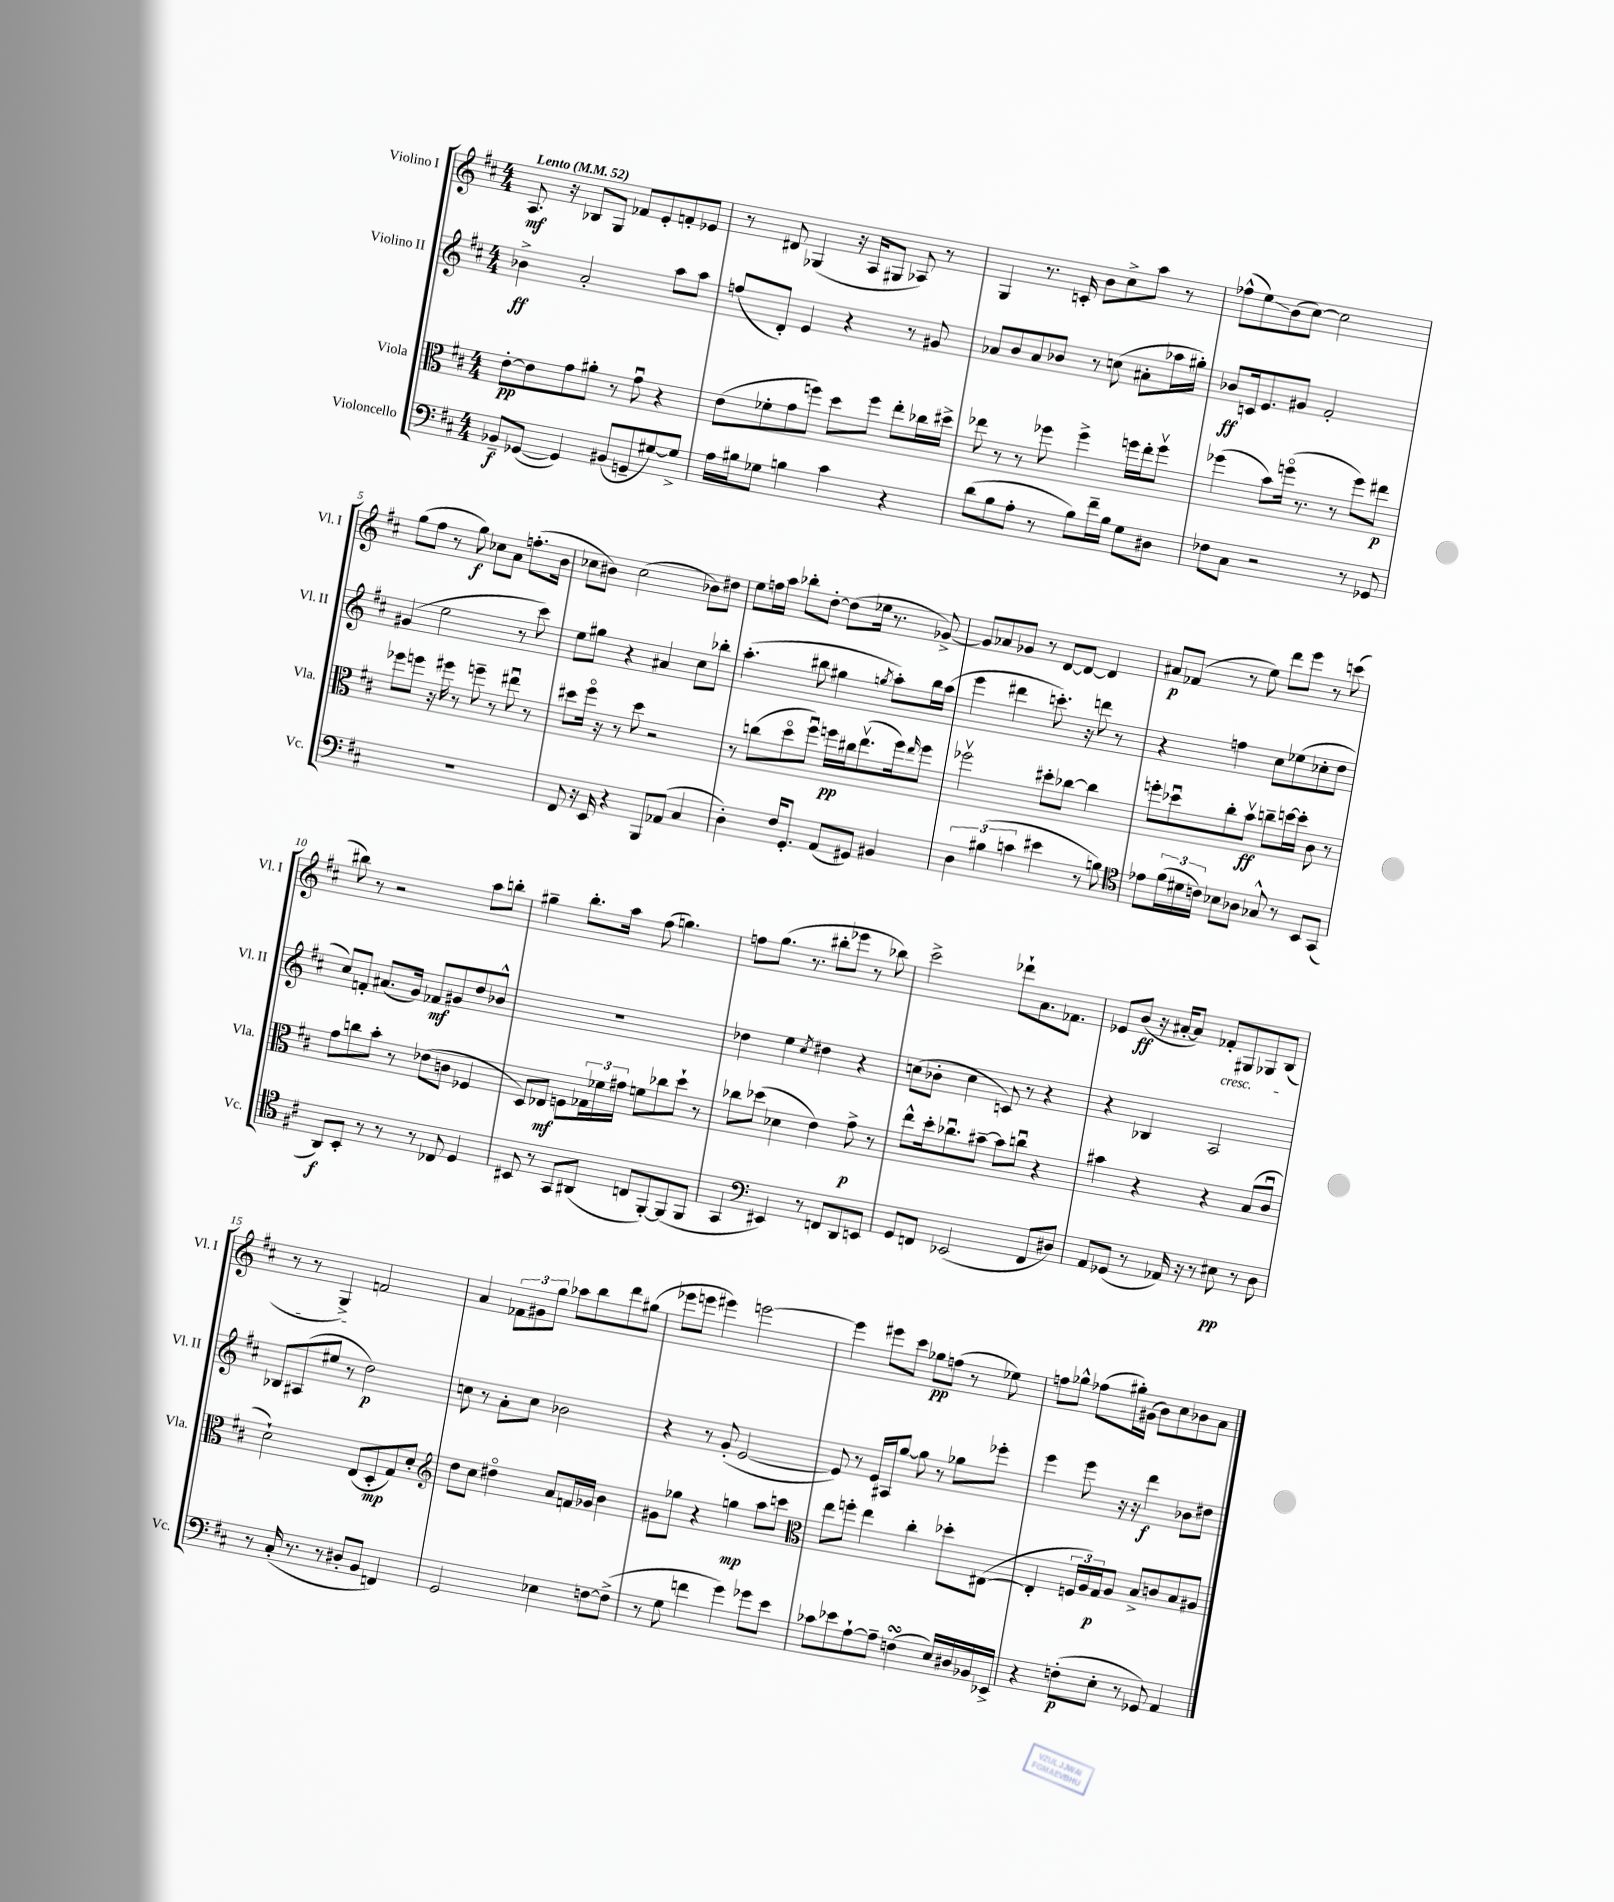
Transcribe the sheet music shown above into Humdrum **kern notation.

**kern	**kern	**kern	**kern
*staff4	*staff3	*staff2	*staff1
*clefF4	*clefC3	*clefG2	*clefG2
*k[f#c#]	*k[f#c#]	*k[f#c#]	*k[f#c#]
*M4/4	*M4/4	*M4/4	*M4/4
*MM52	*MM52	*MM52	*MM52
8BB-~	[8e'	4b-^	8.A
([8GG-	8e]	.	.
.	.	.	16r
4GG-])	8g	2a'	8B-
.	8a#'	.	8G
(8BB#	8r	.	8f-
8GG~	8gu	.	8e'
[8G#)	4r	8aa	8f'
8G#^]	.	8aa	8e-
=	=	=	=
16A	(8e	(8ff	8r
16B#	.	.	.
8G-	8f-'	8d')	8d#
4B	8g	4e	(4G-
.	8ff)	.	.
4c#	8dd	4r	16r
.	.	.	16A
.	8ff	.	8G#
4r	8ee'	8r	8A-)
.	16cc-	8g#	8r
.	16dd#^	.	.
=	=	=	=
(8d	8ee-	8a-	4G
8B	8r	8b	.
8A'	8r	8a-	8.r
8r	8ff-	8b-	.
.	.	.	16c'
8B)	4ff-^	8r	8b
16f#~	.	(8cc	8cc#^
16B	.	.	.
8G	16ff	8a#'	8aa
.	16ee-'	.	.
8D#	8ffv	16aa-	8r
.	.	16gg#')	.
=	=	=	=
8F-	(4ff-	8b-	(8ff-^^
8C#	.	16c	8ee)
.	.	8.e	.
2r	8b)	.	(8b
.	(16ffo	8g#	[8cc#)
.	8.r	.	.
.	.	2f#'	2cc#]
.	8r	.	.
8r	8ff)	.	.
8GG-	8ee#	.	.
=	=	=	=
1r	8ff-	(4g#	(8gg
.	8ff	.	8ff#
.	16r	2ee	8r
.	16ff#	.	.
.	8r	.	8gg)
.	8ff~	.	8cc-
.	8r	.	8a
.	8ee#u	8r	(8.ff'
.	8r	8ccc#)	.
.	.	.	16b
=	=	=	=
8FF#	8dd#	8ee	8cc-
16r	16ff#o	8gg#	8b#)
16EE	16r	.	.
4r	8r	4r	(2cc-
.	8dd#	.	.
8BBB	2r	4a#	.
(8AA-	.	.	.
4C#	.	8cc#	8b-)
.	.	8bb-'	8dd#
=	=	=	=
4D')	8r	(4.aa'	8ee
.	(8cc	.	16ff
.	.	.	16aa
16F#	8ddo	.	8bb-'
8.GG'	.	.	.
.	8ff#u)	8bb#	[8dd'
(8AA	16ff	4gg#	(8dd]
.	16cc#	.	.
8GG#)	(8.eev	.	16ee-
.	.	.	8.r
.	.	8qgg	.
4BB#	.	8aa')	.
.	16ff)	.	.
.	16qqee	.	.
.	8ff	16bb#	[8g-^)
.	.	(16aa	.
=	=	=	=
6D	2ff-v	4eee	8g-]
.	.	.	8a-
(6B#	.	.	.
.	.	4ddd#	8g-
6c	.	.	.
.	.	.	8r
4e#	8dd#'	8.ccc')	[8d
.	[8cc-	.	8d_
.	.	16r	.
8r	4cc-]	8ddd	4d]
8B)	.	8r	.
=	=	=	=
*clefC4	*	*	*
8e-	8ff'	4r	8a#
(24f#	8dd-u	.	(8f-
24d#	.	.	.
24c)	.	.	.
8B-	8cc#'	4ff	8r
8A-	8bv	.	8ee)
8G-^^	8cc~	8cc#	8ddd
8r	[16dd	(8ee-	8eee
.	16dd']	.	.
8BB	8c#	8cc-'	8r
(8GG	8r	8dd	(8ccc
=	=	=	=
8AA)	8g	8cc#)	8bb#)
8BB'	8cc	8f'	8r
8r	8b'	(8.a#	2r
8r	8r	.	.
.	.	16g)	.
8r	(8e-	8f-	.
8C-	8c	8g#	.
4D	4F-	8dd	8aa
.	.	8b-^^	8bb'
=	=	=	=
8BB#	8D)	1r	4gg#~
8r	8E-	.	.
8GG	8F	.	8.bb'
(8AA#	24G-	.	.
.	24f-	.	.
.	.	.	16aa
.	24g#	.	.
8C	8f	.	(8ff#
[8FF#')	8cc-	.	4.gg)
(8FF#]	8dd`	.	.
8FF#	8r	.	.
=	=	=	=
4GG	8cc-	4dd-	8ff
.	(8dd-	.	(8.gg
*clefF4	*	*	*
4EE#)	4d-	4ee	.
.	.	.	8.r
.	.	8qcc#	.
8r	4e)	4dd#	8bb#'
8FF	.	.	8eee-
8DD	8g^	4r	8r
8EE	8r	.	8bb-)
=	=	=	=
8GG	8ee^^	(8cc	2ccc#^
8FF	16dd'	8b-'	.
.	8.cc-u	.	.
(2EE-	.	4cc	.
.	[8b#~	.	.
.	8b#]	8c)	8ddd-`
.	8ccu	8r	8.a
8FF	4r	4r	.
.	.	.	8.f-
8D#)	.	.	.
=	=	=	=
8AA	4b#	4r	8e-
(8GG-	.	.	(8b
8r	4r	4B-	16r
.	.	.	[16a#'
16AA-)	.	.	8a#])
16r	.	.	.
8r	4r	2A	8f-'
8E#	.	.	8G#
8r	(8B	.	8G-
8D	8c#u	.	(8B
=	=	=	=
8r	2d`)	8B-	8r
(16C#'	.	(8A#	8r
8.r	.	.	.
.	.	8ee#	4G^)
8r	.	8r	.
8D#'	(8E	2dd)	2f
8BB	8D'	.	.
4FF)	8G)	.	.
.	8d'	.	.
=	=	=	=
*	*clefG2	*	*
2GG	8dd	8cc	4a
.	8cc#	8r	.
.	4dd#o	8a'	12f-
.	.	.	12g#
.	.	8cc	.
.	.	.	12gg
4E-	8a	2b-	8aa-
.	16f	.	8bb
.	16g-	.	.
[8F	4b	.	8ddd
(8F^]	.	.	(8gg#
=	=	=	=
8r	8g#	4r	8eee-
8G	8gg-	.	8eee
4f	4r	8r	4eee#)
.	.	(8g'	.
4g)	4gg	[2e	[2eee
8g-	8aa	.	.
8e	8ccc	.	.
=	=	=	=
*	*clefC3	*	*
8c-	8ee	8e])	4eee]
8e-	8ff'	8r	.
[8A`	4ee	16e	8eee#
.	.	16A#	.
8A~]	.	[8gg	8ccc#
(4F	4cc#'	8gg]	8gg-
.	.	8r	(8ff
16E)	8dd-'	8gg-	8r
16D#	.	.	.
16BB-	([8E#	8eee-'	8ee-)
16EE-^	.	.	.
=	=	=	=
4r	4E#']	4eee	8ff
.	.	.	8gg-^^
(8F'	24F	8eee	(8ff-
.	24A)	.	.
.	24G	.	.
8E'	8A	16r	16gg#')
.	.	16r	(16g#
8r	8B^	4ddd	8b)
8GG-)	8c	.	8cc#
4AA	8B	8b-	8b-
.	8A#	8dd#	8a
==	==	==	==
*-	*-	*-	*-
